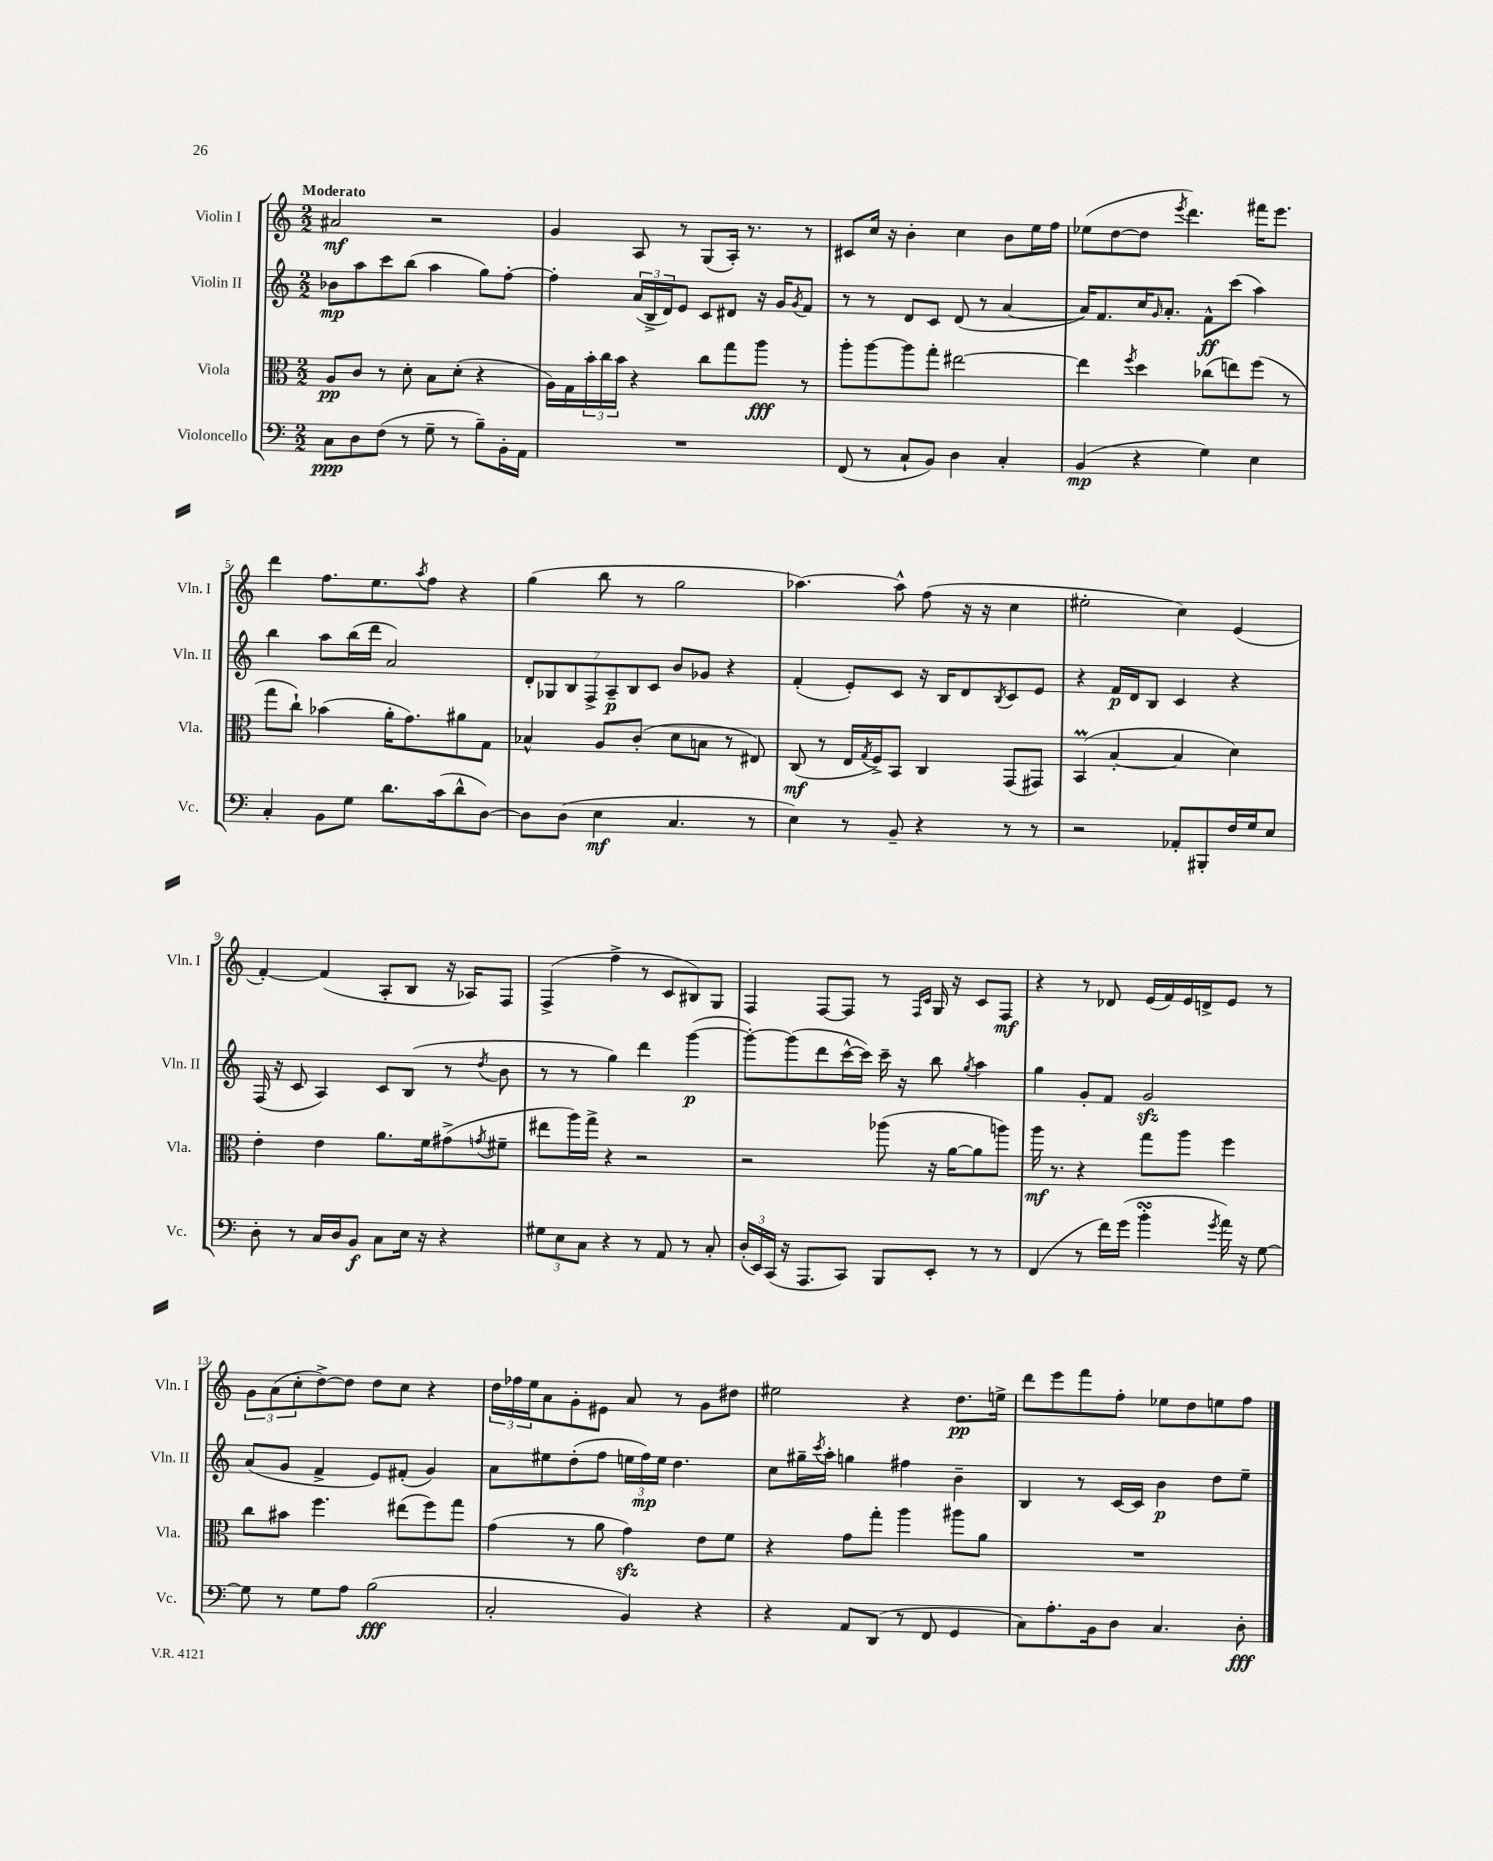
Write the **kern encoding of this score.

**kern	**dynam	**kern	**dynam	**kern	**dynam	**kern	**dynam
*part4	*part4	*part3	*part3	*part2	*part2	*part1	*part1
*staff4	*staff4	*staff3	*staff3	*staff2	*staff2	*staff1	*staff1
*I"Violoncello	*	*I"Viola	*	*I"Violin II	*	*I"Violin I	*
*I'Vc.	*	*I'Vla.	*	*I'Vln. II	*	*I'Vln. I	*
*clefF4	*	*clefC3	*	*clefG2	*	*clefG2	*
*k[]	*	*k[]	*	*k[]	*	*k[]	*
*M2/2	*	*M2/2	*	*M2/2	*	*M2/2	*
=1	=1	=1	=1	=1	=1	=1	=1
!	!	!	!	!	!	!LO:TX:a:B:t=Moderato	!
8C\L	ppp	8A/L	pp	8b-X\L	mp	2a#X/	mf
8D\	.	8c/J	.	8aa\	.	.	.
(8F\J	.	8r	.	8ccc\	.	.	.
8r	.	8d'\	.	(8bb\J	.	.	.
8G~\	.	8B\L	.	4aa\	.	2r	.
8r	.	(8d'\J	.	.	.	.	.
8B~\L)	.	4r	.	8gg\L)	.	.	.
16BB'\L	.	.	.	[8ff'\J	.	.	.
16AA\JJ	.	.	.	.	.	.	.
=2	=2	=2	=2	=2	=2	=2	=2
1r	.	16A\LL)	.	4ff'\]	.	4g/	.
.	.	16G\	.	.	.	.	.
.	.	24b'\	.	.	.	.	.
.	.	24cc\	.	.	.	.	.
.	.	24b\JJ	.	.	.	.	.
.	.	4r	.	(24a/LL	.	8A/	.
.	.	.	.	24B^/	.	.	.
.	.	.	.	24d/J)	.	.	.
.	.	.	.	8e/J	.	8r	.
.	.	8cc\L	.	8c/L	.	(8G/L	.
.	.	8gg\	.	8d#X/J	.	16A'/Jk)	.
.	.	.	.	.	.	8.r	.
.	.	8aa\J	fff	16r	.	.	.
.	.	.	.	16g/KL	.	.	.
.	.	.	.	8qg/	.	.	.
.	.	8r	.	8f/J	.	8r	.
=3	=3	=3	=3	=3	=3	=3	=3
(8FF/	.	8aa'\L	.	8r	.	8c#X/L	.
8r	.	[8aa\	.	8r	.	16cc/Jk	.
.	.	.	.	.	.	16r	.
8C`/L	.	8aa\]	.	8d/L	.	4b'\	.
8BB/J)	.	8gg'\J	.	8c/J	.	.	.
4D\	.	[2ee#X\	.	(8d/	.	4cc\	.
.	.	.	.	8r	.	.	.
4C'/	.	.	.	[4a/	.	8b\L	.
.	.	.	.	.	.	16ee\L	.
.	.	.	.	.	.	16ff\JJ	.
=4	=4	=4	=4	=4	=4	=4	=4
(4BB/	mp	4ee#\]	.	16a/KL])	.	(8ee-X\L	.
.	.	.	.	8.f/	.	.	.
.	.	.	.	.	.	[8dd\	.
.	.	8qff/	.	.	.	.	.
4r	.	4dd\	.	16cc/K	.	8dd\J]	.
.	.	.	.	16qqg/	.	.	.
.	.	.	.	8.a'/J	.	.	.
.	.	.	.	.	.	8qeee/	.
.	.	.	.	.	.	4.ddd\)	.
4G\)	.	(8cc-X\L	.	8f^^\L	ff	.	.
.	.	8een\)	.	(8ccc\J	.	.	.
4E\	.	(8ff\J	.	4aa\)	.	16fff#X\KL	.
.	.	.	.	.	.	8.eee\J	.
.	.	8r	.	.	.	.	.
!!LO:LB:g=z
=5	=5	=5	=5	=5	=5	=5	=5
4C'/	.	8gg\L	.	4bb\	.	4ddd\	.
.	.	8cc`\J)	.	.	.	.	.
8BB\L	.	(4b-X\	.	8aa\L	.	8.ff\L	.
8G\J	.	.	.	(16bb\L	.	.	.
.	.	.	.	16ddd\JJ	.	8.ee\	.
8.d\L	.	16a'\KL	.	2a/)	.	.	.
.	.	8.g\)	.	.	.	.	.
.	.	.	.	.	.	8qaa/	.
.	.	.	.	.	.	8ff\J	.
(16c\k	.	.	.	.	.	.	.
8d^^\	.	8a#X\	.	.	.	4r	.
[8D\J)	.	8G\J	.	.	.	.	.
=6	=6	=6	=6	=6	=6	=6	=6
8D\L]	.	4B-X^^/	.	14d'/L	.	(4gg\	.
.	.	.	.	14G-X/	.	.	.
(8D\J	.	.	.	.	.	.	.
.	.	.	.	14B/	.	.	.
.	.	.	.	14F^/	.	.	.
4E\	mf	8A/L	.	.	.	8bb\	.
.	.	.	.	14A~/	p	.	.
.	.	.	.	14B/	.	.	.
.	.	(8c'/J	.	.	.	8r	.
.	.	.	.	14c/J	.	.	.
4.C/	.	8d\L	.	8b/L	.	2gg\	.
.	.	8Bn\J	.	8g-X/J	.	.	.
.	.	8r	.	4r	.	.	.
8r	.	8E#X/)	.	.	.	.	.
=7	=7	=7	=7	=7	=7	=7	=7
4E\)	.	(8C/	mf	(4f'/	.	[4.aa-X\)	.
.	.	8r	.	.	.	.	.
8r	.	16E/LL	.	8e'/L)	.	.	.
.	.	8qG/	.	.	.	.	.
.	.	16F^/J)	.	.	.	.	.
8BB~/	.	8BB/J	.	8c/J	.	8aa-^^\]	.
4r	.	4C/	.	16r	.	(8ff\	.
.	.	.	.	16B/KL	.	.	.
.	.	.	.	8d/	.	16r	.
.	.	.	.	.	.	16r	.
.	.	.	.	8qB/	.	.	.
8r	.	(8GG/L	.	8c/	.	4cc\	.
8r	.	8GG#X/J)	.	8e/J	.	.	.
=8	=8	=8	=8	=8	=8	=8	=8
2r	.	(4BBm/	.	4r	.	2ee#X'\	.
.	.	[4B'/	.	16f/LL	p	.	.
.	.	.	.	16d/J	.	.	.
.	.	.	.	8B/J	.	.	.
8AA-X'/L	.	4B/]	.	4c/	.	4cc\)	.
8BBB#X'/	.	.	.	.	.	.	.
16F/L	.	4d\)	.	4r	.	(4e/	.
16G/J	.	.	.	.	.	.	.
8E/J	.	.	.	.	.	.	.
!!LO:LB:g=z
=9	=9	=9	=9	=9	=9	=9	=9
8D'\	.	4e'\	.	(16F/	.	[4f'/)	.
.	.	.	.	16r	.	.	.
8r	.	.	.	8c/	.	.	.
16C/LL	.	4e\	.	4A/)	.	(4f/]	.
16D/J	.	.	.	.	.	.	.
8BB/J	f	.	.	.	.	.	.
8C\L	.	8.a\L	.	8c/L	.	8A'/L	.
16E\Jk	.	.	.	(8B/J	.	8B/J	.
16r	.	16f\k	.	.	.	.	.
4r	.	(8g#X^\	.	8r	.	16r	.
.	.	.	.	.	.	16A-X/KL)	.
.	.	8qgn/	.	8qdd/	.	.	.
.	.	8f#X~\J	.	8b\	.	8F/J	.
=10	=10	=10	=10	=10	=10	=10	=10
12G#X\L	.	8ee#X\L	.	8r	.	(4F^/	.
12E\	.	.	.	.	.	.	.
.	.	16aa\L)	.	8r	.	.	.
12C\J	.	.	.	.	.	.	.
.	.	16gg^\JJ	.	.	.	.	.
4r	.	4r	.	4gg\)	.	4ff^\	.
8r	.	2r	.	4ddd\	.	8r	.
8AA/	.	.	.	.	.	8c/L	.
8r	.	.	.	([4ggg\	p	8B#X/)	.
8C'/	.	.	.	.	.	8G/J	.
=11	=11	=11	=11	=11	=11	=11	=11
(24D'/LL	.	2r	.	8ggg'\L_)	.	4F/	.
24EE/)	.	.	.	.	.	.	.
(24CC/JJ	.	.	.	.	.	.	.
16r	.	.	.	(8ggg\]	.	.	.
8.AAA/L	.	.	.	.	.	.	.
.	.	.	.	8ddd\	.	[8F/L	.
8CC/J)	.	.	.	[16ccc^^\L	.	8F/J]	.
.	.	.	.	16ccc\JJ])	.	.	.
8BBB/L	.	(8aa-X\	.	16ccc~\	.	8r	.
.	.	.	.	16r	.	.	.
.	.	.	.	.	.	16qqF/LL	.
.	.	.	.	.	.	16qqc/JJ	.
8EE'/J	.	16r	.	8bb\	.	16G/	.
.	.	[16a\KL	.	.	.	16r	.
.	.	.	.	8qgg/	.	.	.
8r	.	8a\]	.	4aa\	.	8c/L	.
8r	.	8aan\J)	.	.	.	8F/J	mf
=12	=12	=12	=12	=12	=12	=12	=12
(4FF/	.	16aa\	mf	4gg\	.	4r	.
.	.	8.r	.	.	.	.	.
8r	.	4r	.	8g'/L	.	8r	.
16f\LL)	.	.	.	8f/J	.	8d-X/	.
(16g\JJ	.	.	.	.	.	.	.
4bsSsS'\	.	8gg\L	.	2gzz/	.	(16e/LL	.
.	.	.	.	.	.	16f/)	.
.	.	8aa\J	.	.	.	16e/	.
.	.	.	.	.	.	16dn^/J	.
8qg/	.	.	.	.	.	.	.
16a\)	.	4ff\	.	.	.	8e/J	.
16r	.	.	.	.	.	.	.
[8G\	.	.	.	.	.	8r	.
!!LO:LB:g=z
=13	=13	=13	=13	=13	=13	=13	=13
8G\]	.	8cc\L	.	(8a/L	.	12g\L	.
.	.	.	.	.	.	(12a\	.
8r	.	8b#X\J	.	8g/J	.	.	.
.	.	.	.	.	.	12cc'\	.
8G\L	.	4.ff\	.	4f^/	.	[8dd^\)	.
8A\J	.	.	.	.	.	8dd\J]	.
(2B\	fff	.	.	8e/L)	.	8dd\L	.
.	.	(8ee#X\L	.	(8f#X'/J	.	8cc\J	.
.	.	8ff\)	.	4g/)	.	4r	.
.	.	8gg\J	.	.	.	.	.
=14	=14	=14	=14	=14	=14	=14	=14
2C'/	.	(4g\	.	8a\L	.	24dd\LL	.
.	.	.	.	.	.	24ff-X\	.
.	.	.	.	.	.	24ee\J	.
.	.	.	.	8ee#X\	.	8a\	.
.	.	8r	.	(8dd'\	.	8g'\	.
.	.	8a\	.	8ff\J	.	8e#X\J	.
4BB/)	.	4gzz\)	.	24een\LL	.	8a/	.
.	.	.	.	24ff\)	mp	.	.
.	.	.	.	24ee\JJ	.	.	.
.	.	.	.	4.dd\	.	8r	.
4r	.	8e\L	.	.	.	8g\L	.
.	.	8f\J	.	.	.	8dd#X\J	.
=15	=15	=15	=15	=15	=15	=15	=15
4r	.	4r	.	8cc\L	.	2ee#X\	.
.	.	.	.	16gg#X~\L	.	.	.
.	.	.	.	8qccc/	.	.	.
.	.	.	.	16aa'\JJ	.	.	.
8AA/L	.	8g\L	.	4ggn\	.	.	.
(8DD/J	.	8gg'\J	.	.	.	.	.
8r	.	4aa\	.	4ff#X\	.	4r	.
8FF/	.	.	.	.	.	.	.
4GG/	.	8aa#X\L	.	4b~\	.	8.dd\L	pp
.	.	8a\J	.	.	.	.	.
.	.	.	.	.	.	16een^\Jk	.
=16	=16	=16	=16	=16	=16	=16	=16
8C\L)	.	1r	.	4B/	.	8ddd\L	.
8.A'\	.	.	.	.	.	8eee\	.
.	.	.	.	8r	.	8fff\	.
16BB\k	.	.	.	.	.	.	.
8D\J	.	.	.	[16c/LL	.	8ff'\J	.
.	.	.	.	16c/JJ]	.	.	.
4.C/	.	.	.	4b\	p	8ee-X\L	.
.	.	.	.	.	.	8dd\	.
.	.	.	.	8dd\L	.	8een\	.
8D'\	fff	.	.	8ee~\J	.	8ff\J	.
==	==	==	==	==	==	==	==
*-	*-	*-	*-	*-	*-	*-	*-
